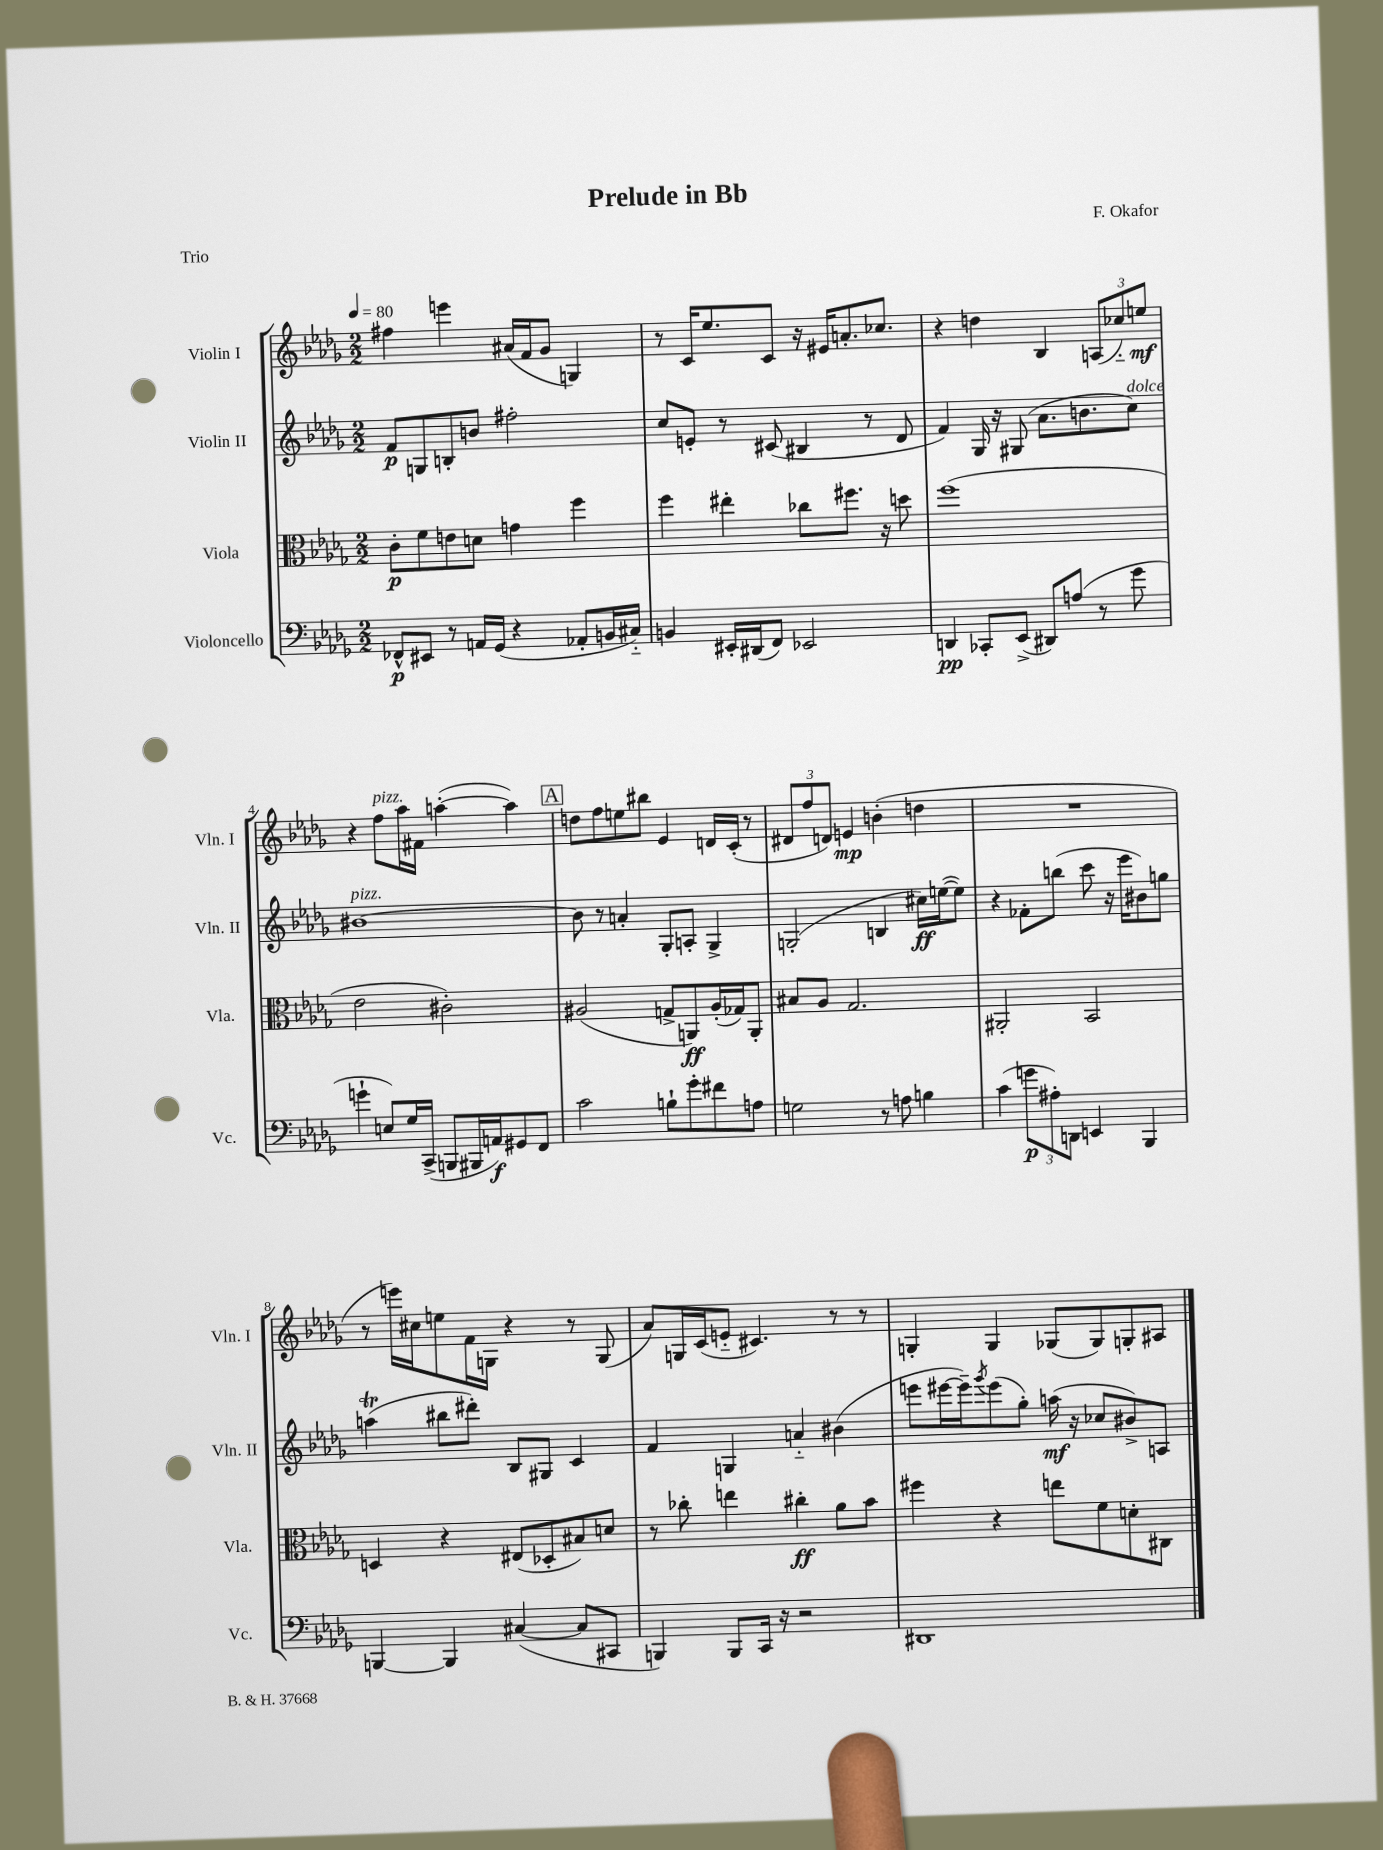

**kern	**kern	**kern	**kern
*staff4	*staff3	*staff2	*staff1
*clefF4	*clefC3	*clefG2	*clefG2
*k[b-e-a-d-g-]	*k[b-e-a-d-g-]	*k[b-e-a-d-g-]	*k[b-e-a-d-g-]
*M2/2	*M2/2	*M2/2	*M2/2
*MM80	*MM80	*MM80	*MM80
8FF-^^	8c'	8f	4ff#
8EE#	8f	8G	.
8r	8e	8B'	4eee
16AA	8d	8b	.
(16GG-	.	.	.
4r	4g	2ff#'	(16a#
.	.	.	16f
.	.	.	8g-
8AA-'	4ff	.	4G)
16BB	.	.	.
16C#'~)	.	.	.
=	=	=	=
4BB	4ff	8cc	8r
.	.	8e'	16c
.	.	.	8.ee-
16EE#'	4ee#'	8r	.
(16DD#	.	.	.
8FF)	.	(8c#	8c
2EE-	8cc-	4B#	16r
.	.	.	16e#
.	8.ff#	.	8.a'
.	.	8r	.
.	16r	.	8.cc-
.	8dd	8d-	.
=	=	=	=
4DD	(1ff	4f)	4r
8CC-'	.	16G-	4dd
.	.	16r	.
(8EE-^	.	(8G#	.
8DD#)	.	8.a-	4B-
(8A	.	.	.
.	.	8.b	.
8r	.	.	(12A
.	.	.	12cc-'~)
8g-	.	8cc)	.
.	.	.	12ee
=	=	=	=
4g`	2e-	[1b#	4r
8E)	.	.	8ff
16G-	.	.	16aa-
(16CC^	.	.	16f#
8BBB	2c#')	.	([4aa'
16BBB#	.	.	.
16AA)	.	.	.
8GG#	.	.	4aa])
8FF	.	.	.
=	=	=	=
2c	(2A#	8b#]	8dd
.	.	8r	8ff
.	.	4a'	8ee
.	.	.	8bb#
8B`	8G^	8G-'	4e-
8g-'	8AA)	8A'	.
8f#	(16A#'	4G-^	16d
.	16G-)	.	(16c'
8A	8AA'	.	8r
=	=	=	=
2G	8B#	(2G'	12d#
.	.	.	12ff
.	8A-	.	.
.	.	.	12d)
.	2.G-	.	4e
8r	.	4B	(4b'
8A	.	.	.
4B	.	16cc#)	4dd
.	.	([16ee	.
.	.	8ee])	.
=	=	=	=
(4c	2AA#'	4r	1r
12g	.	8f-'	.
12A#')	.	.	.
.	.	(8bb	.
12DD	.	.	.
4EE	2BB-	8ccc	.
.	.	16r	.
.	.	16eee-	.
4BBB-	.	8b#)	.
.	.	8gg	.
=	=	=	=
[4BBB	4D	(4aa	8r
.	.	.	16eee)
.	.	.	16cc#
4BBB]	4r	8bb#	8ee
.	.	8ddd#')	16f
.	.	.	16G
([4C#	(8E#	8B-	4r
.	8D-'	8G#	.
8C#]	8B#)	4c	8r
8CC#	8d	.	(8G
=	=	=	=
4BBB)	8r	4f	8a-)
.	8cc-'	.	16G
.	.	.	(16c
8BBB	4ee	4G	8e'~
16CC	.	.	4.c#)
16r	.	.	.
2r	4cc#'	4a'~	.
.	8a-	(4b#	8r
.	8b-	.	8r
=	=	=	=
1DD#	4ff#	8eee	4G'
.	.	[16eee#	.
.	.	16eee#~])	.
.	.	8qggg-	.
.	4r	(8eee#	4G
.	.	8gg-')	.
.	8ee	(16aa	(8G-
.	.	16r	.
.	8f	8cc-	8G-)
.	8d'	8b#^)	8G'
.	8C#	8A	8A#
==	==	==	==
*-	*-	*-	*-
